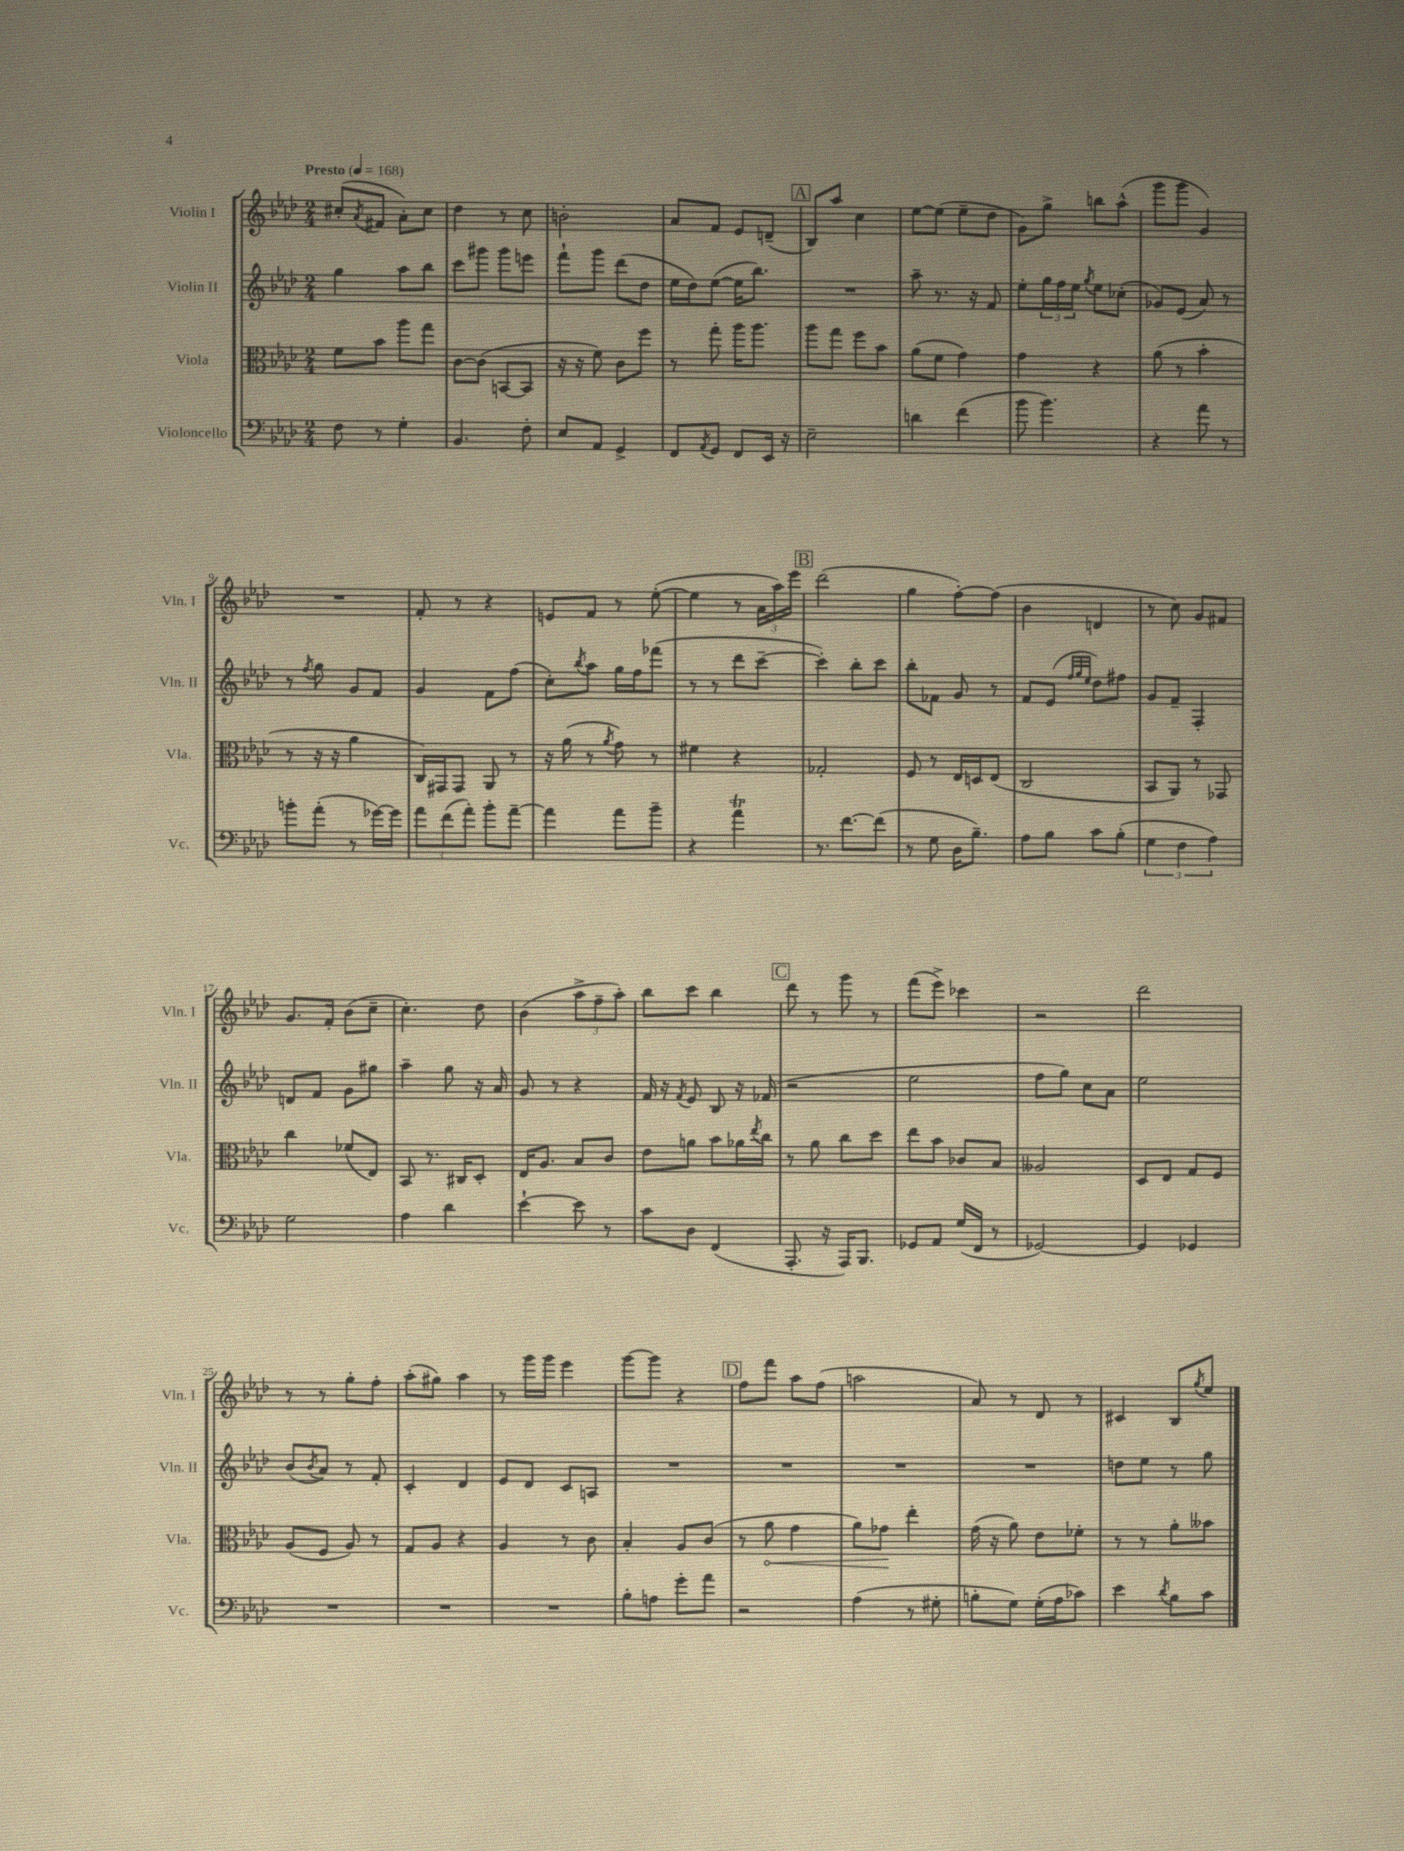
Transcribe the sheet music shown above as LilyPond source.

<<
\new StaffGroup <<
\new Staff = "s0" \with { instrumentName = "Violin I" shortInstrumentName = "Vln. I" } {
    \clef treble \key aes \major \numericTimeSignature \time 2/4 \tempo "Presto" 4 = 168
    cis''8-.( \acciaccatura { aes'8 } fis'8 aes'8-.) cis''8 |
    des''4 r8 c''8 |
    b'2-. |
    aes'8 f'8 ees'8 d'8--( |
    \mark \markup { \box "A" } bes8) aes''8 c''4 |
    ees''8~ ees''8( ees''8-- des''8 |
    g'8) g''8-> b''8 aes''8-^( |
    g'''8 g'''8 g'4) |
    R2 |
    f'8-. r8 r4 |
    e'8 f'8 r8 ees''8~-.( |
    ees''4 r8 \tuplet 3/2 { aes'16 aes''16) ees'''16 } |
    \mark \markup { \box "B" } des'''2( |
    g''4 f''8~-.) f''8( |
    bes'4 d'4 |
    r8 c''8) g'8 fis'8 |
    g'8. f'16-. bes'8( c''8-- |
    c''4.-.) des''8 |
    bes'4( \tuplet 3/2 { aes''8-> f''8-- aes''8-.) } |
    bes''8 c'''8 bes''4 |
    \mark \markup { \box "C" } des'''8 r8 g'''8 r8 |
    f'''8( ees'''8->) ces'''4 |
    r2 |
    des'''2 |
    r8 r8 g''8-. f''8-. |
    aes''8-.( gis''8) aes''4 |
    r8 g'''16 g'''16 ees'''4 |
    g'''8~ g'''8 r4 |
    \mark \markup { \box "D" } f''8 f'''8 aes''8 f''8( |
    a''2 |
    aes'8) r8 des'8 r8 |
    cis'4 bes8 \acciaccatura { g''8 } ees''8 \bar "|." |
}
\new Staff = "s1" \with { instrumentName = "Violin II" shortInstrumentName = "Vln. II" } {
    \clef treble \key aes \major \numericTimeSignature \time 2/4
    g''4 aes''8 bes''8 |
    c'''8 gis'''8 gis'''8 e'''8 |
    f'''8-! g'''8 des'''8( des''8 |
    ees''16 des''16) ees''8~( ees''16 bes''8.) |
    \mark \markup { \box "A" } R2 |
    aes''8-- r8. r16 f'8 |
    ees''8-. \tuplet 3/2 { g''16 f''16 ees''16 } \acciaccatura { g''8 } ees''8 ces''8-.( |
    ges'8) ees'8( aes'8) r8 |
    r8 \acciaccatura { f''8 } g''8 g'8 f'8 |
    g'4 f'8 f''8( |
    c''8-.) \acciaccatura { bes''8 } aes''8 g''16 f''16 fes'''8( |
    r8 r8 des'''8 c'''8~-- |
    \mark \markup { \box "B" } c'''4-.) bes''8-. c'''8 |
    bes''8-. fes'8 g'8 r8 |
    f'8 ees'8( \grace { f''32 g''32 ees''32 } des''8) fis''8 |
    g'8 f'8-- f4-. |
    d'8 f'8 g'8 gis''8 |
    aes''4-- g''8 r16 aes'16 |
    g'8 r8 r4 |
    f'16 r16 \acciaccatura { f'8 } ees'8 bes8 r16 fes'16( |
    \mark \markup { \box "C" } r2 |
    ees''2 |
    f''8 g''8) c''8 aes'8 |
    ees''2 |
    bes'8( \acciaccatura { bes'8 } aes'8) r8 f'8-. |
    c'4-. des'4 |
    ees'8 des'8 c'8 a8 |
    R2 |
    \mark \markup { \box "D" } R2 |
    R2 |
    R2 |
    d''8 ees''8 r8 g''8 \bar "|." |
}
\new Staff = "s2" \with { instrumentName = "Viola" shortInstrumentName = "Vla." } {
    \clef alto \key aes \major \numericTimeSignature \time 2/4
    f'8 bes'8 aes''8 g''8 |
    c'8~ c'8( b,8~ b,8 |
    r16 r16 f'8) c'8 f''8 |
    r8 g''8-. aes''16 aes''8. |
    \mark \markup { \box "A" } aes''8 g''8 f''8 bes'8 |
    aes'8( f'8 g'4) |
    g'4 r4 |
    aes'8( r8 bes'4-. |
    r8 r16 r16 aes'4 |
    c16) gis,16 gis,8 aes,8 r8 |
    r16 aes'16( r8 \acciaccatura { aes'8 } g'8) r8 |
    fis'4 r4 |
    \mark \markup { \box "B" } ges2-. |
    f8 r8 ees16 d16 ees8( |
    c2 |
    bes,8 aes,8) r8 ges,8 |
    c''4 fes'8( ees8) |
    bes,8 r8. cis16 des8-. |
    ees16 aes8. bes8 c'8 |
    ees'8 a'8 bes'8 aes'16 \acciaccatura { ees''8 } c''16 |
    \mark \markup { \box "C" } r8 aes'8 c''8 des''8 |
    ees''8 bes'8 ces'8 bes8 |
    aeses2 |
    des8 ees8 g8 f8 |
    aes8( f8 aes8) r8 |
    g8 aes8 r4 |
    aes4 r8 c'8 |
    bes4-. aes8 c'8( |
    \mark \markup { \box "D" } r8 \once \override Hairpin.circled-tip = ##t aes'8\< g'4 |
    aes'8) ges'8\! ees''4-. |
    g'16( r16 aes'8) ees'8 fes'8-. |
    r8 r8 aes'8-. beses'8 \bar "|." |
}
\new Staff = "s3" \with { instrumentName = "Violoncello" shortInstrumentName = "Vc." } {
    \clef bass \key aes \major \numericTimeSignature \time 2/4
    f8 r8 g4-. |
    bes,4. f8-. |
    ees8 aes,8 g,4-> |
    f,8 \acciaccatura { aes,8 } g,8 f,8 ees,16 r16 |
    \mark \markup { \box "A" } ees2-- |
    d'4 f'4( |
    bes'8 bes'4.) |
    r4 aes'8 r8 |
    b'8-. aes'8-.( r8 ges'16~) ges'16 |
    \tuplet 3/2 { aes'8 f'8( aes'8-.) } bes'8-. aes'8~-- |
    aes'4 aes'8 bes'8-- |
    r4 aes'4\trill |
    \mark \markup { \box "B" } r8. f'8.~ f'8( |
    r8 g8 des16 bes8.--) |
    aes8 bes8 c'8 bes8-.( |
    \tuplet 3/2 { g4 f4 aes4) } |
    g2 |
    aes4 des'4 |
    ees'4~-! ees'8 r8 |
    c'8 des8 f,4( |
    \mark \markup { \box "C" } aes,,8.-. r16 aes,,16) bes,,8. |
    ges,8 aes,8 g16( f,16 r8 |
    ges,2~) |
    ges,4 ges,4 |
    R2 |
    R2 |
    R2 |
    bes8-. a8 g'8-. aes'8 |
    \mark \markup { \box "D" } r2 |
    aes4( r8 gis8-. |
    b8-. g8) g16-.( aes16 ces'8) |
    ees'4 \acciaccatura { des'8 } bes8 c'8 \bar "|." |
}
>>
>>
